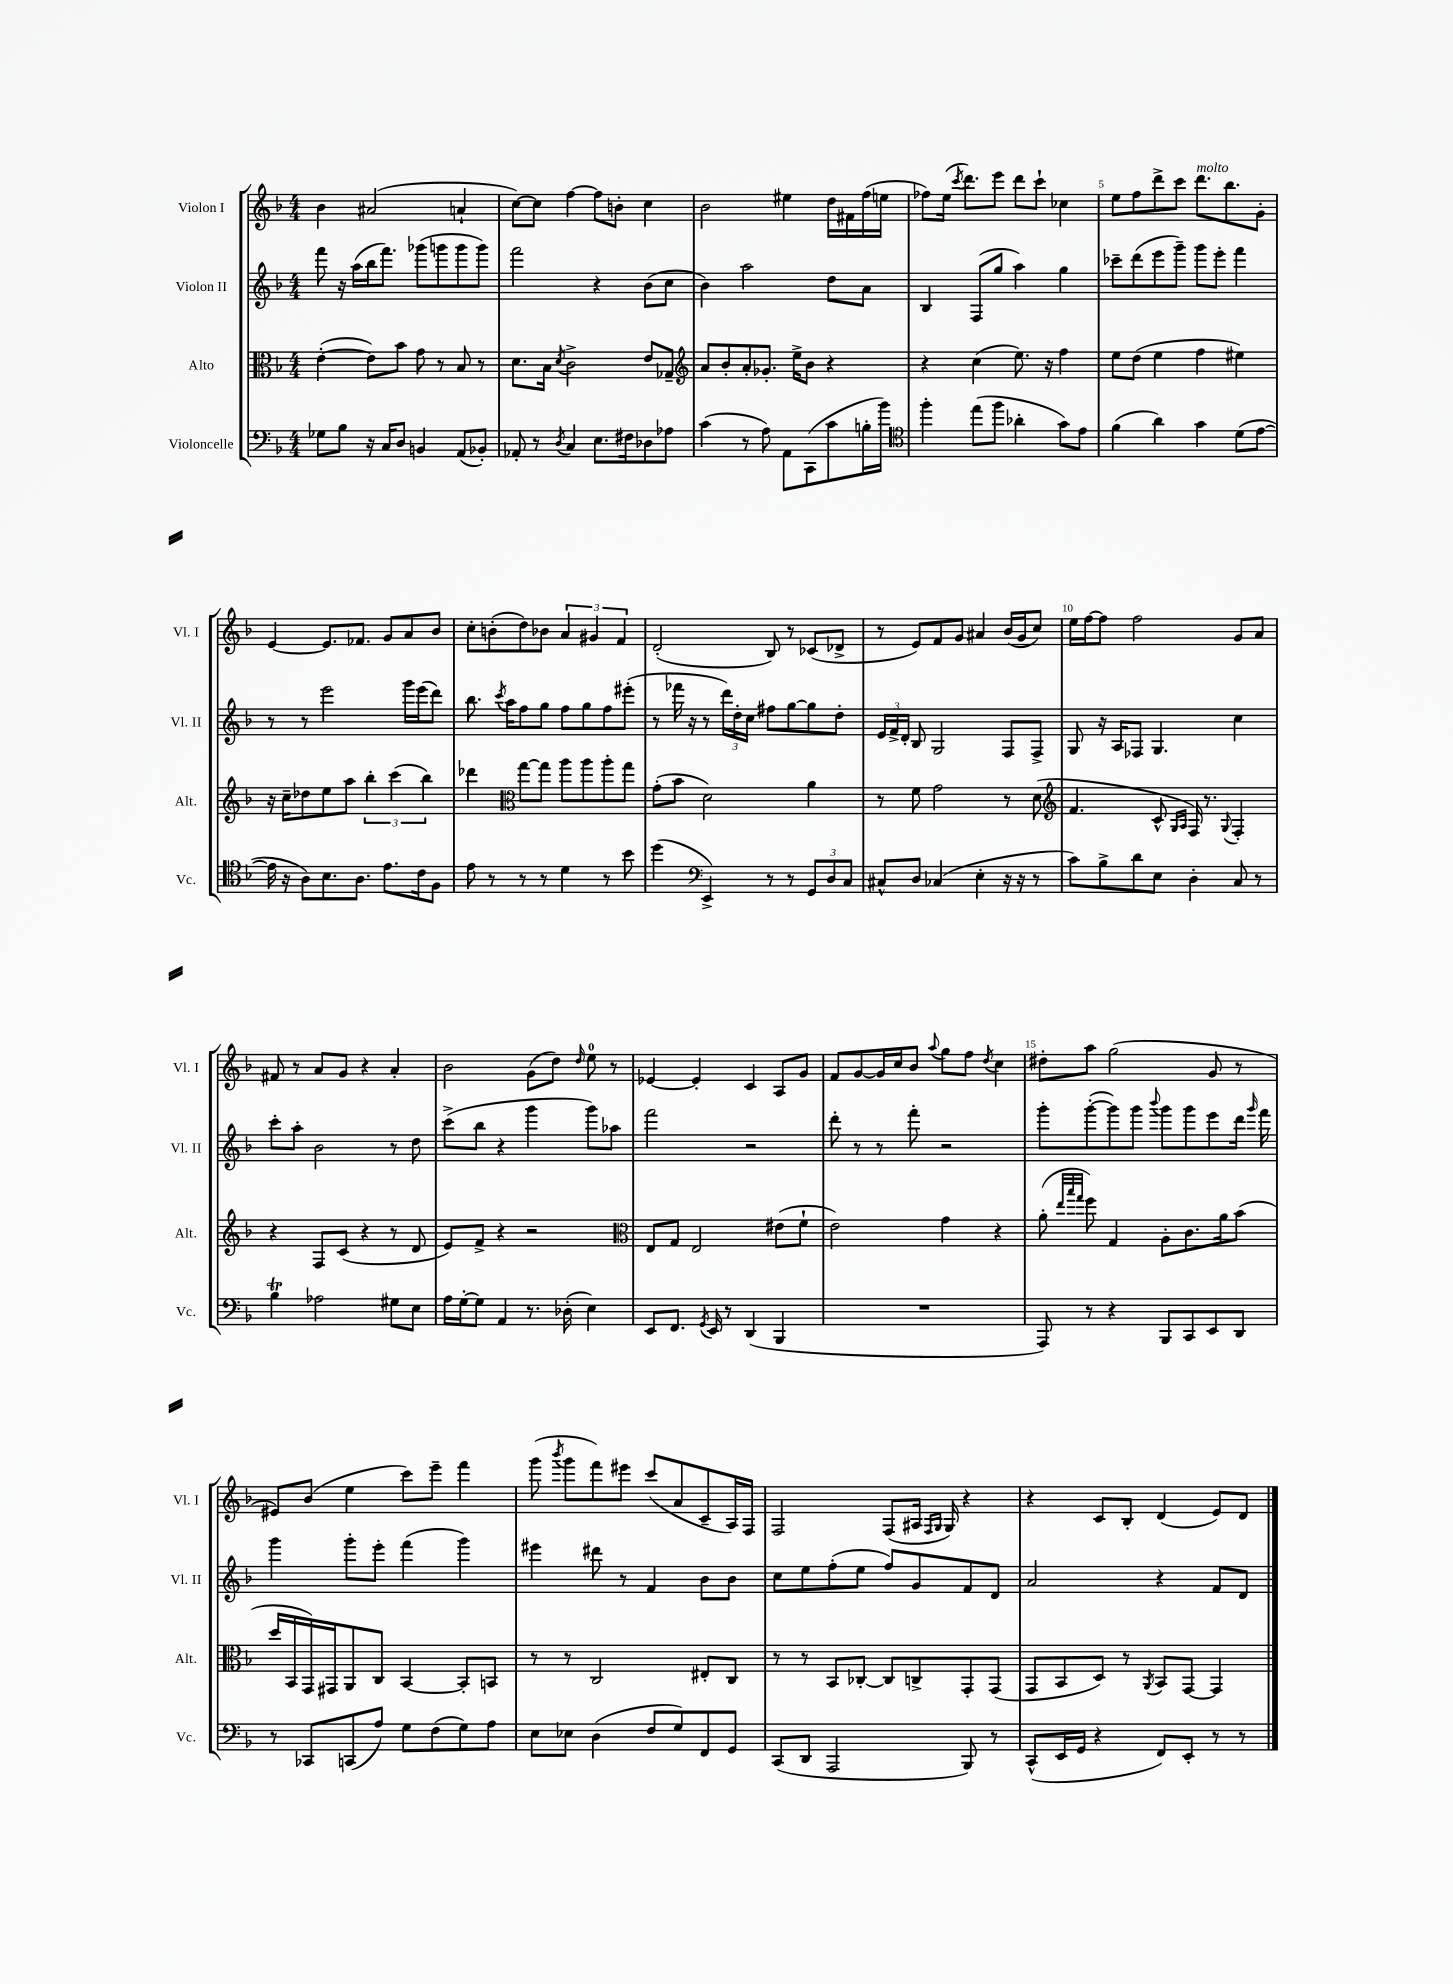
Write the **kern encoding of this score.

**kern	**kern	**kern	**kern
*staff4	*staff3	*staff2	*staff1
*clefF4	*clefC3	*clefG2	*clefG2
*k[b-]	*k[b-]	*k[b-]	*k[b-]
*M4/4	*M4/4	*M4/4	*M4/4
8G-	([4e'	8fff	4b-
8B-	.	16r	.
.	.	(16aa	.
16r	8e])	16bb-	(2a#
16C	.	8.fff)	.
8D	8b-	.	.
4BB	8g	(8ggg-	.
.	8r	8ggg	.
(8AA	8B-	8ggg	4a`
8BB-')	8r	8ggg)	.
=	=	=	=
8AA-'	8.d	2fff	[8cc)
8r	.	.	8cc]
.	16B-	.	.
8qD	8qd	.	.
4C	2c^	.	[4ff
8.E	.	4r	8ff]
.	.	.	8b'
16F#	.	.	.
8D-	8e	(8b-	4cc
8A-	8G-~	8cc	.
=	=	=	=
*	*clefG2	*	*
(4c	8a	4b-)	2b-
.	8b-'	.	.
8r	8a'	2aa	.
8A)	8.g-'	.	.
8AA	.	.	4ee#
.	16ee^	.	.
(8CC	8b-	.	.
8c	4r	8dd	16dd
.	.	.	16f#
16B'	.	8a	(16ff
16b-)	.	.	16ee
=	=	=	=
*clefC4	*	*	*
4ff'	4r	4B-	8ff-)
.	.	.	(16ee
.	.	.	8qccc
.	.	.	8.ddd)
(8ee	(4cc	(8F	.
8ff	.	8gg	8eee
4a-'	8.ee)	4aa)	8ddd
.	.	.	8ccc`
.	16r	.	.
8g)	4ff	4gg	4cc-
8e	.	.	.
=	=	=	=
(4f	8ee	8ccc-~	8ee
.	(8dd	(8ddd	8ff
4a)	4ee	8eee	8ddd^
.	.	8ggg~)	8ccc
4g	4ff	8ggg	8.ddd
.	.	8eee'	.
.	.	.	8.bb-
(8d	4ee#)	4fff	.
[8e	.	.	8g'
=	=	=	=
16e]	16r	8r	[4e
16r	16cc~	.	.
8A)	8dd-	8r	.
8.B-	8ee	2eee	8.e]
.	8aa	.	.
8.A	.	.	8.f-
.	6bb-'	.	.
8.e	.	.	8g
.	(6ccc	.	.
.	.	16ggg	8a
16c	.	(16eee	.
.	6bb-)	.	.
8F	.	8ddd)	8b-
=	=	=	=
8e	4ddd-	8.bb-	8cc'
8r	.	.	(8b'
.	.	8qccc	.
.	.	16aa	.
*	*clefC3	*	*
8r	[8gg	8ff	8dd)
8r	8gg]	8gg	8b-
4d	8aa	8ff	6a
.	8aa	8gg	.
.	.	.	6g#
8r	8aa'	8ff	.
.	.	.	6f
8b-	8gg	(8eee#'	.
=	=	=	=
(4dd	(8g'	8r	(2d'
.	8b-	16fff-	.
.	.	16r	.
*clefF4	*	*	*
4EE^)	2d)	8r	.
.	.	24ddd)	.
.	.	24dd'	.
.	.	24cc	.
8r	.	8ff#	8B-)
8r	.	[8gg	8r
12GG	4a	8gg]	(8c-
12D	.	.	.
.	.	8dd'	8d-^
12C	.	.	.
=	=	=	=
8C#^^	8r	24e	8r
.	.	24f^	.
.	.	24d'	.
8D	8f	8B-	8e)
(4C-	2g	2G	8f
.	.	.	8g
4E'	.	.	4a#
16r	8r	8F	(16b-
16r	.	.	16g
8r	(8d	8F^	8cc)
=	=	=	=
*	*clefG2	*	*
8c)	4.f	8G	16ee
.	.	.	[16ff
8B-^	.	16r	8ff]
.	.	16A	.
8d	.	8F-	2ff
8E	8c^^	4.G	.
.	16qqG	.	.
.	16qqA	.	.
4D'	16F)	.	.
.	8.r	.	.
.	8qqG	.	.
8C	4F'	4cc	8g
8r	.	.	8a
=	=	=	=
4B-	4r	8ccc'	8f#
.	.	8aa'	8r
2A-	8F	2b-	8a
.	(8c	.	8g
.	4r	.	4r
8G#	8r	8r	4a'
8E	8d	8dd	.
=	=	=	=
16A	8e)	(8ccc^	2b-
[16G'	.	.	.
8G]	8f^	8bb-	.
4AA	4r	4r	.
8.r	2r	4ggg	(8g
.	.	.	8dd)
(16D-'	.	.	.
.	.	.	16qqdd
4E)	.	8ggg)	8ee
.	.	8aa-	8r
=	=	=	=
*	*clefC3	*	*
8EE	8E	2fff	[4e-
8.FF	8G	.	.
.	2E	.	4e-']
8qGG	.	.	.
16EE	.	.	.
8r	.	.	.
(4DD	.	2r	4c
4BBB-	(8e#	.	8A
.	8f`	.	8g
=	=	=	=
1r	2e)	8ddd'	8f
.	.	8r	[8g
.	.	8r	16g]
.	.	.	16cc
.	.	8fff'	8b-
.	.	.	8qqaa
.	4g	2r	8gg
.	.	.	8ff
.	.	.	8qdd
.	4r	.	4cc
=	=	=	=
8AAA)	(8a'	8ggg'	8dd#'
.	32qqee	.	.
.	32qqbb-	.	.
.	32qqgg	.	.
8r	8ff)	([8ggg'	8aa
4r	4G	8ggg])	(2gg
.	.	8ggg	.
.	.	8qqbbb-	.
8BBB-	8A'	8ggg	.
8CC	8.c	8ggg	.
8EE	.	8eee	8g
.	16a	.	.
8DD	(8b-	16ddd	8r
.	.	16qqggg	.
.	.	16fff	.
=	=	=	=
8r	16dd	4ggg	8e#)
.	16BB-	.	.
8CC-	16GG)	.	(8b-
.	16GG#	.	.
(8CC	8AA	8ggg'	4ee
8A)	8C	8eee'	.
8G	[4BB-	(4fff	8ccc)
(8F	.	.	8eee~
8G)	8BB-']	4ggg)	4fff
8A	8BB	.	.
=	=	=	=
8E	8r	4eee#	(8ggg
.	.	.	8qbbb-
8E-	8r	.	8ggg
(4D	2C	8ddd#	8fff)
.	.	8r	8eee#
8F	.	4f	(8ccc
8G)	.	.	8a
8FF	8E#'	8b-	8c~
8GG	8C	8b-	16A)
.	.	.	16F
=	=	=	=
(8CC	8r	8cc	2F
8DD	8r	8ee	.
2AAA	8BB-	(8ff'	.
.	[8C-'	8ee	.
.	8C-]	8ff)	(8F
.	8C^	8g	16A#
.	.	.	16qqF
.	.	.	16qqG
.	.	.	16G)
8BBB-)	8GG'	8f	4r
8r	(8GG	8d	.
=	=	=	=
(8CC^^	8GG	2a	4r
16EE	8BB-	.	.
16GG	.	.	.
4r	8D)	.	8c
.	8r	.	8B-'
.	8qAA	.	.
8FF)	8BB-	4r	(4d
8EE'	[8GG	.	.
8r	4GG]	8f	8e)
8r	.	8d	8d
==	==	==	==
*-	*-	*-	*-
